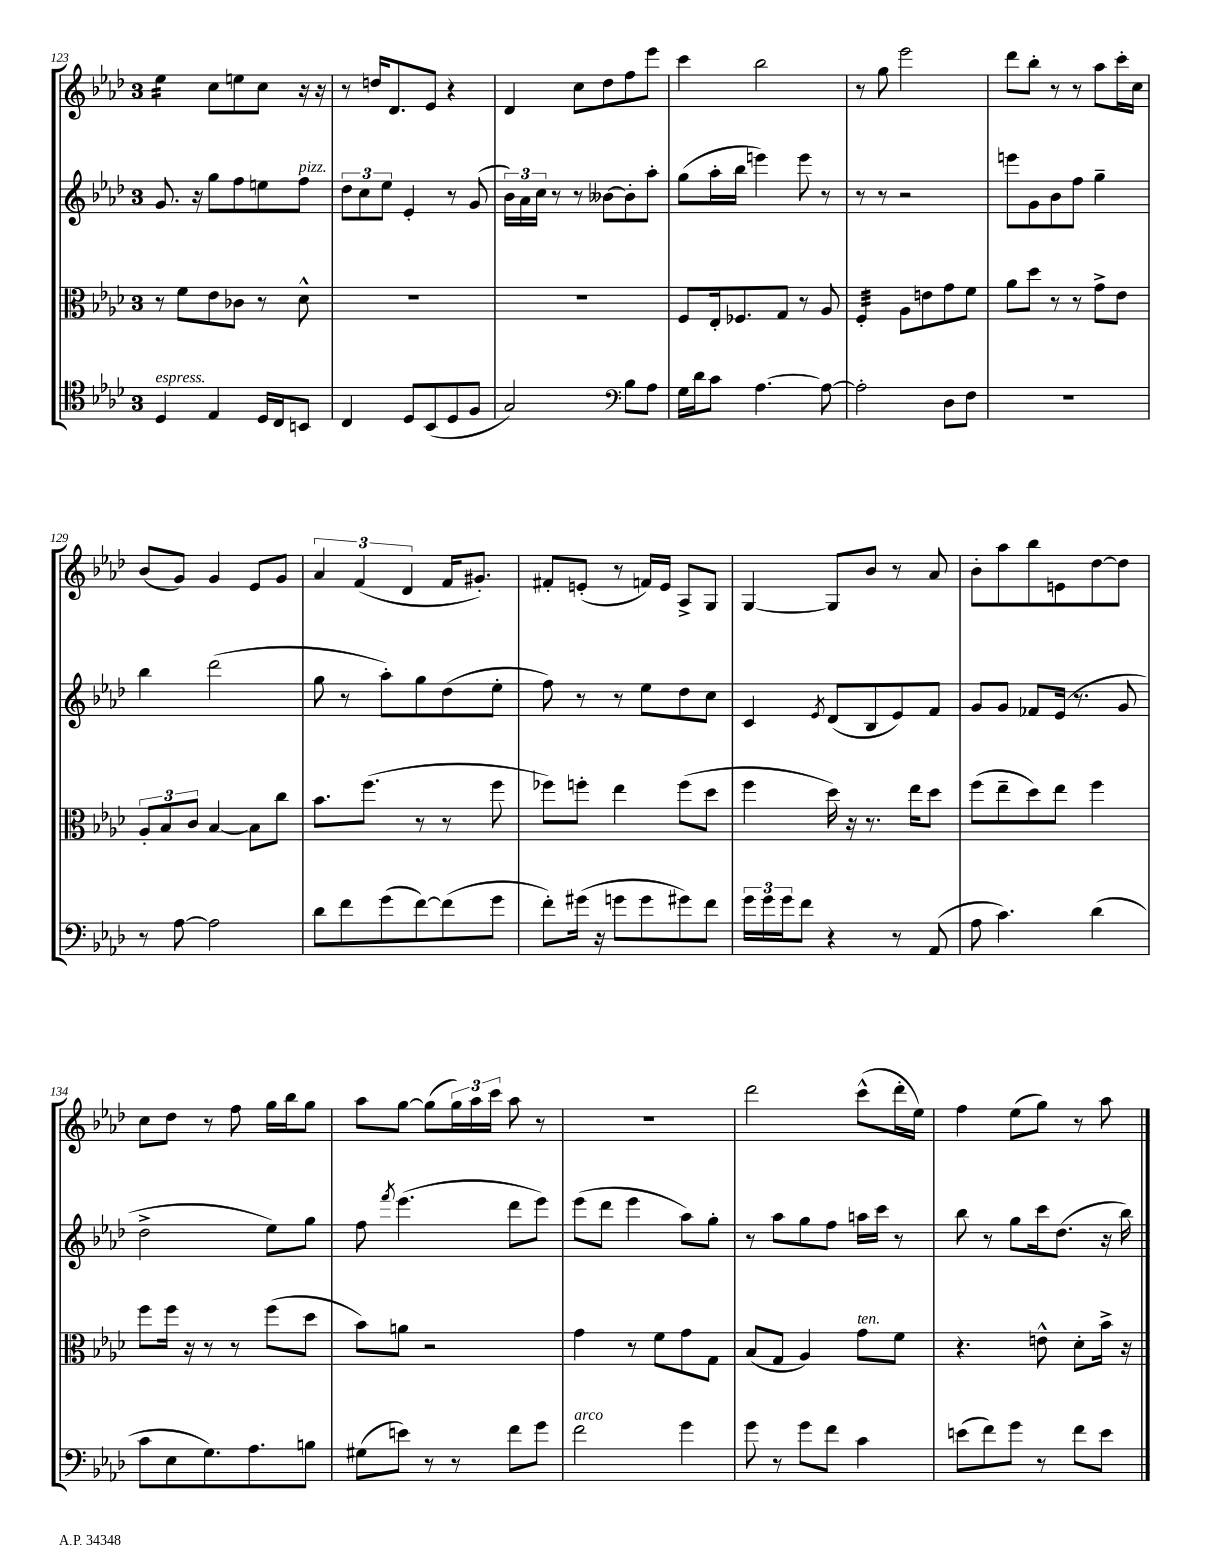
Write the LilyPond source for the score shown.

<<
\new StaffGroup <<
\new Staff = "s0" {
    \clef treble \key aes \major \once \override Staff.TimeSignature.style = #'single-digit \time 3/4
    ees''4:16 c''8 e''8 c''8 r16 r16 |
    r8 d''16 des'8. ees'8 r4 |
    des'4 c''8 des''8 f''8 ees'''8 |
    c'''4 bes''2 |
    r8 g''8 ees'''2 |
    des'''8 bes''8-. r8 r8 aes''8 c'''16-. c''16 |
    bes'8( g'8) g'4 ees'8 g'8 |
    \tuplet 3/2 { aes'4 f'4( des'4 } f'16 gis'8.-.) |
    fis'8-. e'8-.( r8 f'16) e'16 aes8-> g8 |
    g4~ g8 bes'8 r8 aes'8 |
    bes'8-. aes''8 bes''8 e'8 des''8~ des''8 |
    c''8 des''8 r8 f''8 g''16 bes''16 g''8 |
    aes''8 g''8~ g''8( \tuplet 3/2 { g''16) aes''16 c'''16 } aes''8 r8 |
    R2. |
    des'''2 c'''8-^( des'''16-. ees''16) |
    f''4 ees''8( g''8) r8 aes''8 \bar "|." |
}
\new Staff = "s1" {
    \clef treble \key aes \major \once \override Staff.TimeSignature.style = #'single-digit \time 3/4
    g'8. r16 g''8 f''8 e''8 f''8^\markup { \italic "pizz." } |
    \tuplet 3/2 { des''8 c''8 ees''8 } ees'4-. r8 g'8( |
    \tuplet 3/2 { bes'16) aes'16 c''16 } r8 r8 beses'8~ beses'8-. aes''8-. |
    g''8( aes''16-. bes''16 e'''4) e'''8 r8 |
    r8 r8 r2 |
    e'''8 g'8 bes'8 f''8 g''4-- |
    bes''4 des'''2( |
    g''8 r8 aes''8-.) g''8 des''8( ees''8-. |
    f''8) r8 r8 ees''8 des''8 c''8 |
    c'4 \acciaccatura { ees'8 } des'8( bes8 ees'8) f'8 |
    g'8 g'8 fes'8 ees'16( r8. g'8 |
    des''2-> ees''8) g''8 |
    f''8 \acciaccatura { f'''8 } ees'''4.( des'''8 ees'''8) |
    ees'''8( des'''8 ees'''4 aes''8) g''8-. |
    r8 aes''8 g''8 f''8 a''16 c'''16 r8 |
    bes''8 r8 g''8 c'''16 des''8.( r16 bes''16) \bar "|." |
}
\new Staff = "s2" {
    \clef alto \key aes \major \once \override Staff.TimeSignature.style = #'single-digit \time 3/4
    r8 f'8 ees'8 ces'8 r8 des'8-^ |
    R2. |
    R2. |
    f8 ees16-. fes8. g8 r8 aes8 |
    f4:32-. aes8 e'8 g'8 f'8 |
    aes'8 des''8 r8 r8 g'8-> ees'8 |
    \tuplet 3/2 { aes8-. bes8 c'8 } bes4~ bes8 c''8 |
    bes'8. f''8.( r8 r8 f''8 |
    fes''8) f''8-. ees''4 f''8( des''8 |
    f''4 des''16) r16 r8. ees''16 des''8 |
    f''8( ees''8-- des''8) ees''8 f''4 |
    f''8 f''16 r16 r8 r8 f''8( des''8 |
    bes'8) a'8 r2 |
    g'4 r8 f'8 g'8 g8 |
    bes8( g8 aes4) g'8^\markup { \italic "ten." } f'8 |
    r4. e'8-^ des'8-. bes'16-> r16 \bar "|." |
}
\new Staff = "s3" {
    \clef tenor \key aes \major \once \override Staff.TimeSignature.style = #'single-digit \time 3/4
    des4^\markup { \italic "espress." } ees4 des16 c16 b,8 |
    c4 des8 bes,8( des8 f8 |
    g2) \clef bass bes8 aes8 |
    g16 des'16 c'8 aes4.~ aes8~ |
    aes2-. des8 f8 |
    R2. |
    r8 aes8~ aes2 |
    des'8 f'8 g'8( f'8~) f'8( g'8 |
    f'8-.) gis'16( r16 g'8 g'8 gis'8) f'8 |
    \tuplet 3/2 { g'16 g'16 g'16 } f'8 r4 r8 aes,8( |
    aes8 c'4.) des'4( |
    c'8 ees8 g8.) aes8. b8 |
    gis8( e'8) r8 r8 f'8 g'8 |
    f'2^\markup { \italic "arco" } g'4 |
    g'8 r8 g'8 f'8 c'4 |
    e'8( f'8) g'8 r8 f'8 e'8 \bar "|." |
}
>>
>>
\layout { \context { \Score currentBarNumber = #123 } }
